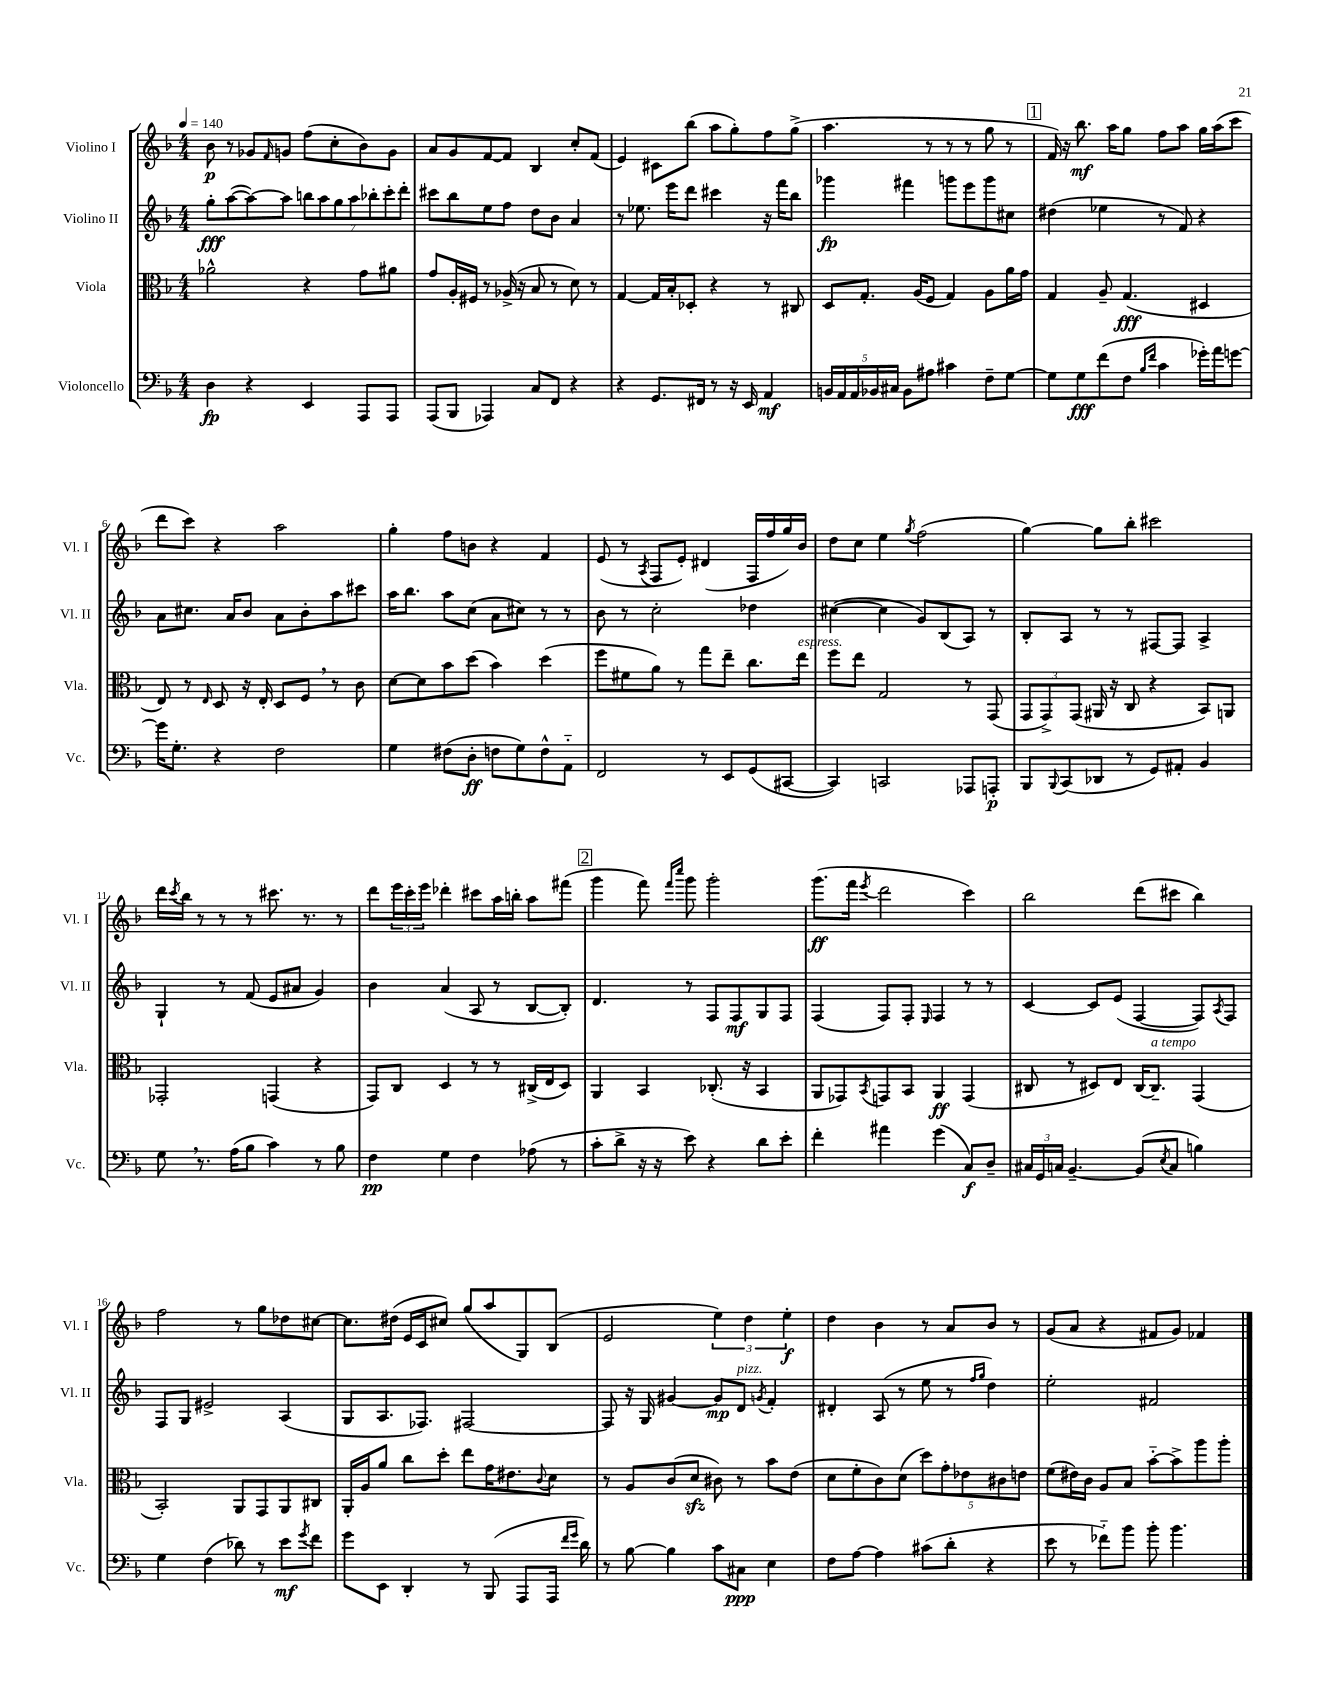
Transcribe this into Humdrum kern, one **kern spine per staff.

**kern	**kern	**kern	**kern
*staff4	*staff3	*staff2	*staff1
*clefF4	*clefC3	*clefG2	*clefG2
*k[b-]	*k[b-]	*k[b-]	*k[b-]
*M4/4	*M4/4	*M4/4	*M4/4
*MM140	*MM140	*MM140	*MM140
4D	2a-^^	8gg'	8b-
.	.	([8aa	8r
4r	.	8aa_)	8g-
.	.	.	16qqf
.	.	8aa]	8g
4EE	4r	14bb	(8ff
.	.	14aa	.
.	.	.	8cc'
.	.	14gg	.
.	.	14aa	.
8AAA	8g	.	8b-)
.	.	14bb-'	.
.	.	14ccc'	.
8AAA	8a#	.	8g
.	.	14ddd'	.
=	=	=	=
(8AAA	8g	8ccc#	8a
8BBB-	16A'	8bb-	8g
.	16F#	.	.
4AAA-)	8r	8ee	[8f
.	(16A-^	8ff	8f]
.	16r	.	.
8C	8B-	8dd	4B-
8FF	8r	8b-	.
4r	8d)	4a	8cc'
.	8r	.	(8f
=	=	=	=
4r	[4G	8r	4e)
.	.	8.ee-	.
8.GG	16G]	.	8c#
.	16B-'	16eee	.
.	8D-'	8ddd	(8bb-
16FF#	.	.	.
8r	4r	4ccc#	8aa
16r	.	.	8gg')
16EE	.	.	.
4AA	8r	16r	8ff
.	.	16fff	.
.	8C#	8bb-	(8gg^
=	=	=	=
20BB	8D	4ggg-	4.aa
20AA	.	.	.
20AA	.	.	.
.	8.G'	.	.
20BB-	.	.	.
20C#	.	.	.
8BB-	.	4fff#	.
.	(16A	.	.
8A#	8F	.	8r
4c#	4G)	8ggg	8r
.	.	8eee	8r
8F~	8A	8ggg	8gg
[8G	16a	8cc#	8r
.	16g	.	.
=	=	=	=
8G]	4G	(4dd#	16f)
.	.	.	16r
8G	.	.	8.bb-
(8f	8A~	4ee-	.
.	.	.	16aa
8F	(4.G	.	8gg
16qqB-	.	.	.
16qqf	.	.	.
4c	.	8r	8ff
.	.	8f)	8aa
16g-')	4D#	4r	16gg
16a	.	.	(16aa
[8g	.	.	8ccc
=	=	=	=
16g]	8E)	8a	8ddd
8.G'	.	.	.
.	8r	8.cc#	8ccc)
.	16qqE	.	.
4r	8D	.	4r
.	.	16a	.
.	16r	8b-	.
.	16E'	.	.
2F	8D	8a	2aa
.	8F	8b-'	.
.	8r	8aa	.
.	8c	8ccc#	.
=	=	=	=
4G	[8d	16aa	4gg'
.	.	8.bb-	.
.	8d]	.	.
(8F#	8b-	8aa	8ff
8D'	(8dd	(8cc	8b
8F	4b-)	8a	4r
8G)	.	8cc#)	.
8F^^	(4dd	8r	4f
8AA'~	.	8r	.
=	=	=	=
2FF	8ff	8b-	(8e
.	8f#	8r	8r
.	.	.	8qA
.	8a)	2cc'	8F
.	8r	.	8e')
8r	8gg	.	(4d#
8EE	8ee~	.	.
(8GG	8.cc	4dd-	16F
.	.	.	16ff
[8CC#	.	.	16gg)
.	16ee	.	16b-
=	=	=	=
4CC#])	8ff	([4cc#	8dd
.	8ee	.	8cc
2CC	2G	4cc#]	4ee
.	.	.	8qgg
.	.	8g)	(2ff
.	.	(8B-	.
8AAA-	8r	8A)	.
8AAA'	(8GG	8r	.
=	=	=	=
8BBB-	12GG	8B-'	[4gg)
.	12GG^)	.	.
8qqBBB-	.	.	.
(8CC	.	8A	.
.	(12GG	.	.
8DD-	16AA#	8r	8gg]
.	16r	.	.
8r	8C	8r	8bb-'
8GG)	4r	[8F#	2ccc#
8AA#'	.	8F#]	.
4BB-	8BB-)	4A^	.
.	8AA	.	.
=	=	=	=
8G	2GG-'	4G`	16ddd
.	.	.	8qccc
.	.	.	16bb-
8.r	.	.	8r
.	.	8r	8r
(16A	.	.	.
8B-	.	(8f	8r
4c)	(4GG	8e	8.ccc#
.	.	8a#	.
.	.	.	8.r
8r	4r	4g)	.
8B-	.	.	8r
=	=	=	=
4F	8GG)	4b-	8ddd
.	8C	.	24eee
.	.	.	24ccc'
.	.	.	24eee
4G	4D	(4a	4ddd-'
4F	8r	8A	8ccc#
.	8r	8r	16aa
.	.	.	16bb'
(8A-	(16C#^	[8B-	8aa
.	16E	.	.
8r	8D)	8B-'])	(8fff#
=	=	=	=
8c'	4AA	4.d	4ggg
8d^	.	.	.
16r	4BB-	.	8fff)
16r	.	.	.
.	.	.	16qqfff
.	.	.	16qqcccc
8e)	.	8r	8ggg
4r	(8.C-'	8F	2ggg'
.	.	8F	.
.	16r	.	.
8d	4BB-	8G	.
8e'	.	8F	.
=	=	=	=
4f'	8AA	(4F	(8.ggg
.	8GG-)	.	.
.	.	.	16fff
.	8qBB-	.	8qeee
4a#	8GG	8F)	2ddd
.	8BB-	8F'	.
.	.	16qqE	.
(4g	4AA	4F	.
8C)	(4GG	8r	4ccc)
8D~	.	8r	.
=	=	=	=
24C#	8C#	[4c	2bb-
24GG	.	.	.
24C	.	.	.
[4.BB-~	8r	.	.
.	8D#)	8c]	.
.	8E	(8e	.
(8BB-]	[16C#	[4F	(8ddd
.	8.C#~]	.	.
8qE	.	.	.
8C	.	.	8ccc#
4B)	(4GG	8F])	4bb-)
.	.	8qA	.
.	.	8F	.
=	=	=	=
4G	2BB-')	8F	2ff
.	.	8G	.
(4F	.	2e#^	.
8d-)	8AA	.	8r
8r	8GG	.	8gg
8e	8AA	(4A	8dd-
8qg	.	.	.
8f	8C#	.	[8cc#
=	=	=	=
8g	16AA'	8G	8.cc#]
.	16A	.	.
8EE	8a	8.A	.
.	.	.	(16dd#
4DD'	8cc	.	16e
.	.	8.F-)	16c
.	8dd'	.	8cc#)
8r	8ee	[2F#	(8gg
(8BBB-	16g	.	8aa
.	8.e#	.	.
8AAA	.	.	8G)
.	8qqc	.	.
16AAA	8d	.	(8B-
16qqf	.	.	.
16qqg	.	.	.
16d)	.	.	.
=	=	=	=
8r	8r	8F#]	2e
[8B-	8A	16r	.
.	.	16G	.
4B-]	(8c	[4g#	.
.	8d	.	.
8c	8c#)	8g#]	6ee)
8C#	8r	8d	.
.	.	.	6dd
.	.	8qg	.
4E	8b-	4f'	.
.	.	.	6ee'
.	(8e	.	.
=	=	=	=
8F	8d	4d#'	4dd
[8A	8f'	.	.
4A]	8c)	(8A	4b-
.	(8d	8r	.
(8c#	10dd)	8ee	8r
.	10g'	.	.
8d'	.	8r	8a
.	10e-	.	.
.	.	16qqff	.
.	.	16qqgg	.
4r	.	4dd)	8b-
.	10c#	.	.
.	.	.	8r
.	10e	.	.
=	=	=	=
8e	(8f	2ee'	(8g
8r	16e#)	.	8a
.	16c	.	.
8f-'~)	8A	.	4r
8b-	8B-	.	.
8b-'	[8b-'~	2f#	8f#
4.b-	8b-^]	.	8g)
.	8aa	.	4f-
.	8aa'	.	.
==	==	==	==
*-	*-	*-	*-
